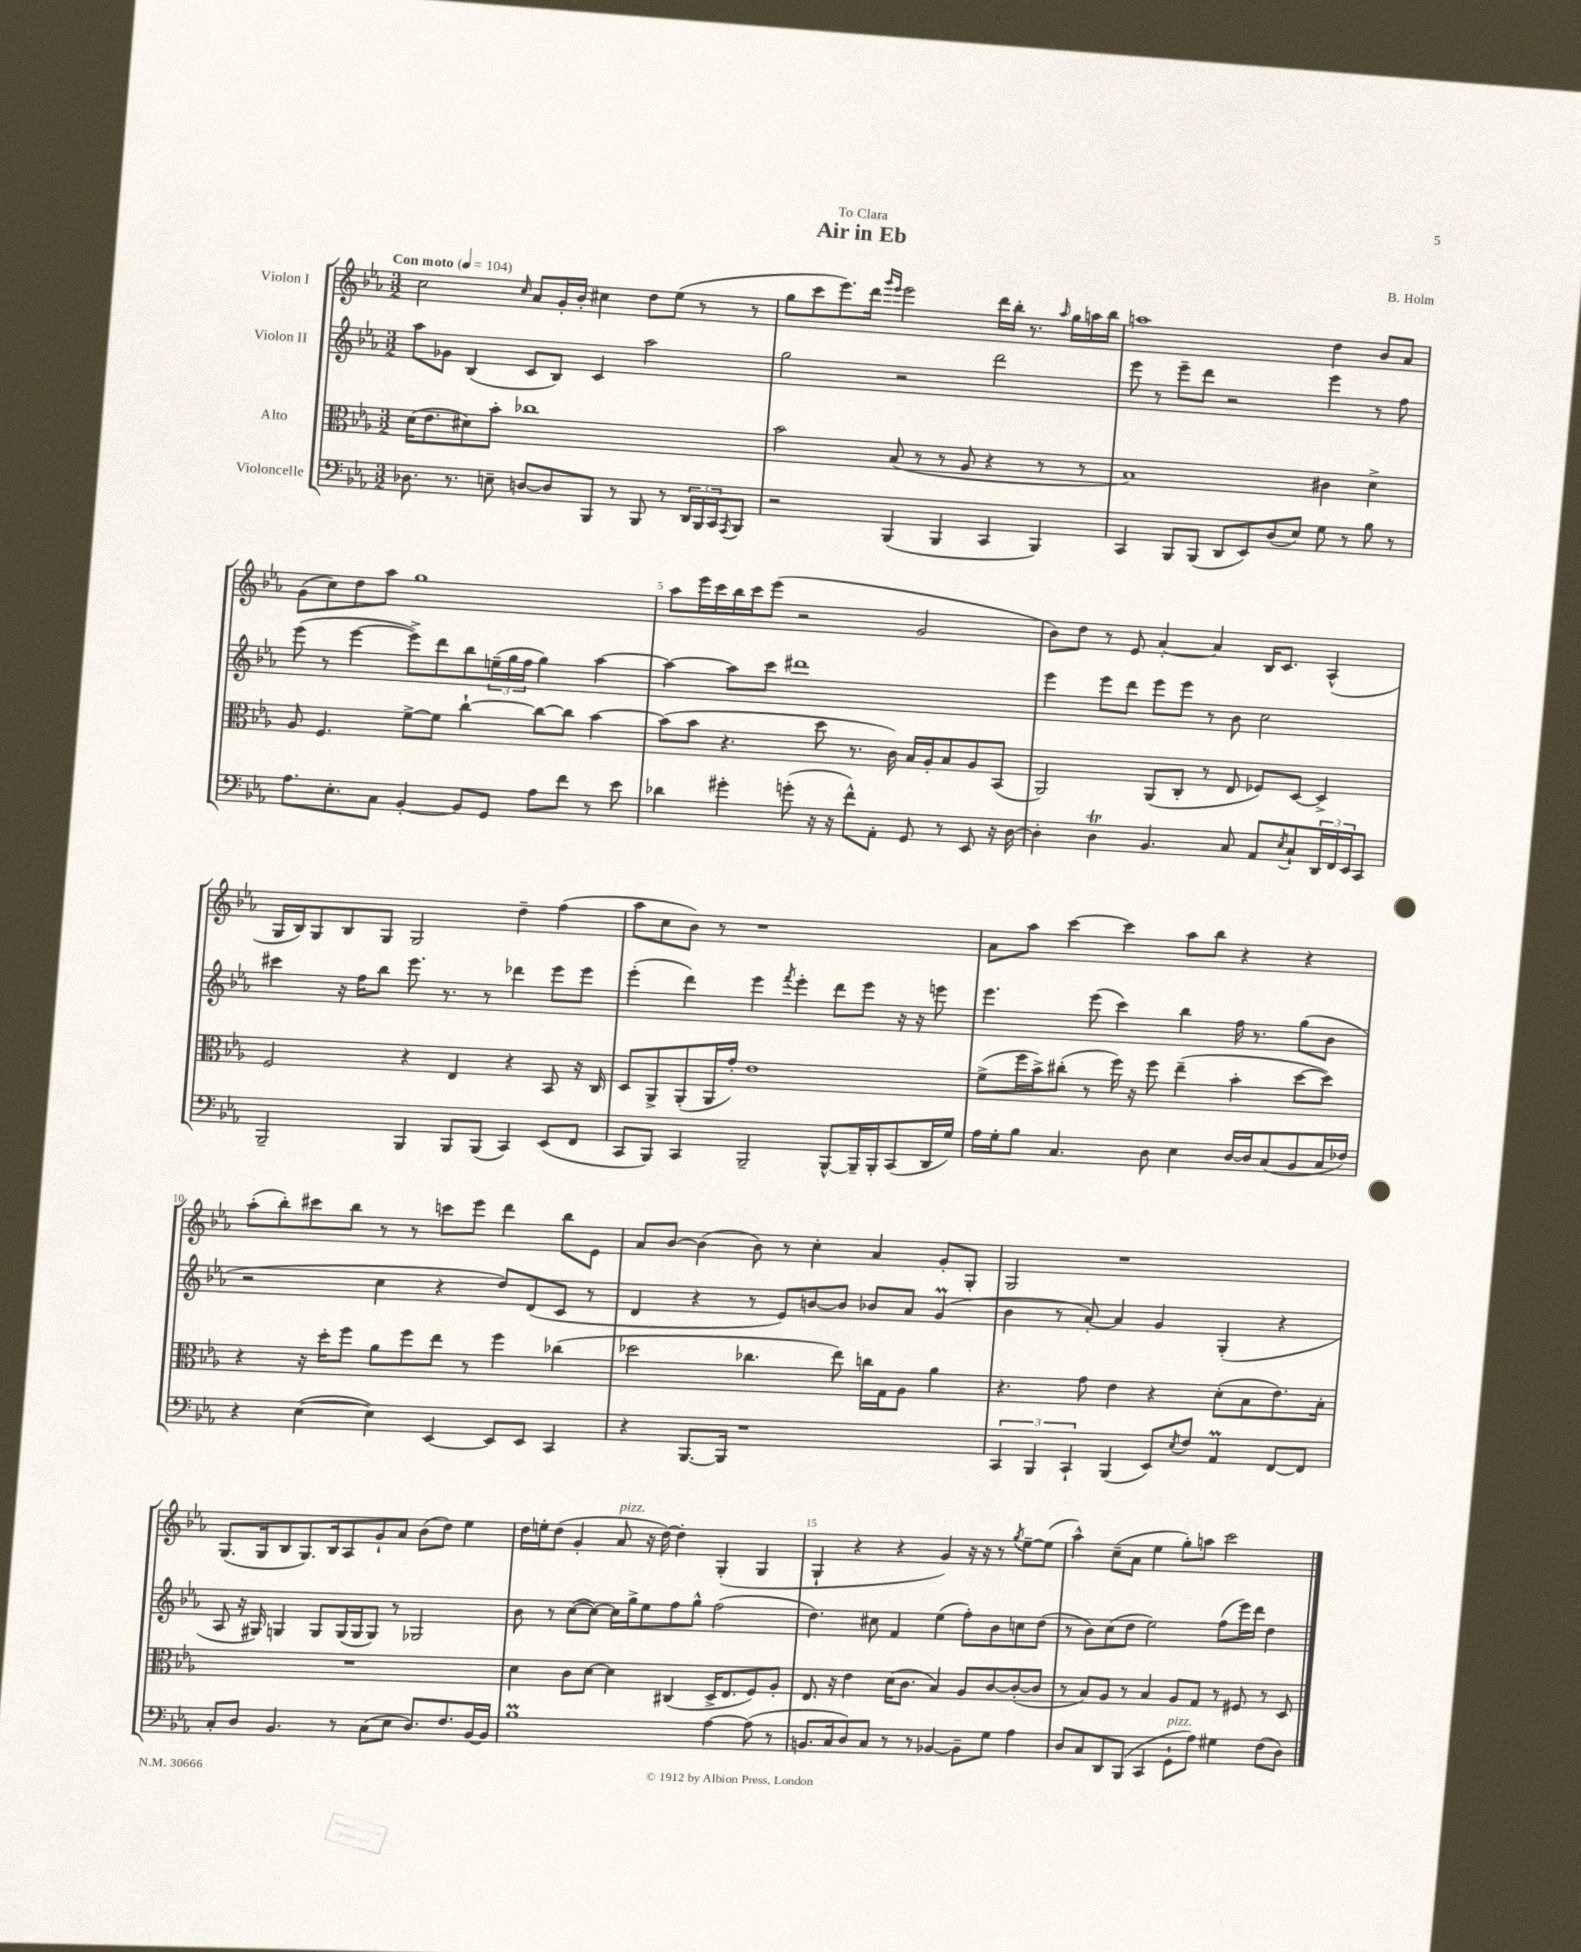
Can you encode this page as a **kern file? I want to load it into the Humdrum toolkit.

**kern	**kern	**kern	**kern
*staff4	*staff3	*staff2	*staff1
*clefF4	*clefC3	*clefG2	*clefG2
*k[b-e-a-]	*k[b-e-a-]	*k[b-e-a-]	*k[b-e-a-]
*M3/2	*M3/2	*M3/2	*M3/2
*MM104	*MM104	*MM104	*MM104
8.D-	(16d	8aa-	2cc
.	8.e-	.	.
.	.	8g-	.
8.r	.	.	.
.	8d#)	(4B-	.
8E~	8b-'	.	.
.	.	.	16qqcc
[8D	1cc-	8c	8a-
8D]	.	8B-)	16g'
.	.	.	16b-'
8BBB-	.	4c	4cc#
8r	.	.	.
8BBB-	.	2aa-	8dd
8r	.	.	(8ee-
24DD	.	.	8r
24BBB-	.	.	.
24CC	.	.	.
8qAAA-	.	.	.
8BBB-	.	.	8r
=	=	=	=
2r	2b-	2gg	8gg
.	.	.	8ccc
.	.	.	8.eee-)
.	.	.	16ddd
.	.	.	16qqggg
.	.	.	16qqeee-
(4BBB-	(8B-	2r	2eee-
.	8r	.	.
4BBB-	8r	.	.
.	8A-	.	.
4CC	4r	2ddd	16ddd
.	.	.	16bb-'
.	.	.	8.r
4BBB-)	8r	.	.
.	.	.	16qqaa-
.	.	.	16gg
.	8r	.	16aa
.	.	.	16bb-
=	=	=	=
4CC	1B-)	8eee-	1aa
.	.	8r	.
8BBB-	.	8eee-~	.
(8BBB-	.	8ddd	.
8DD	.	2r	.
8EE-)	.	.	.
(8D	.	.	.
8E-)	.	.	.
8G	4c#	4eee-	4dd
8r	.	.	.
8B-	4d^	8r	8b-
8r	.	8ff	8a-
=	=	=	=
8.A-	8A-	(8eee-	(8g
.	4.F	8r	8cc)
8.E-'	.	.	.
.	.	[4eee-	8dd
8C	.	.	8aa-
[4BB-'	[8f^	8eee-^])	1gg
.	8f]	8ddd	.
8BB-]	[4cc`	8bb-	.
8GG	.	(24ee~	.
.	.	24gg	.
.	.	24ff	.
8A-	8cc_	4gg)	.
8f	8cc]	.	.
8r	[4b-	[4aa-	.
8e-	.	.	.
=	=	=	=
4d-	(8b-]	4aa-_	8aa-
.	8b-	.	16eee-
.	.	.	16ccc
4g#'	4.r	8aa-]	16bb-
.	.	.	16ccc
.	.	8ccc	(8eee-
(8g'	.	1ddd#	2r
16r	8dd	.	.
16r	.	.	.
8f^^)	8.r	.	.
8AA-'	.	.	.
.	16c)	.	.
8GG	16B-	.	2g
.	16A-'	.	.
8r	8B-	.	.
8EE-	8A-	.	.
16r	(8BB-	.	.
[16D	.	.	.
=	=	=	=
4D']	2AA-)	4eee-	8b-)
.	.	.	8dd
4D	.	8eee-	8r
.	.	8ddd	8e-
4.BB-	(8AA-	8eee-	[4a-'
.	8C'	8eee-	.
.	8r	8r	4a-]
8C	8E-	8b-	.
8AA-	8F-)	2cc	16B-
.	.	.	8.c
8qE-	.	.	.
8C`	[8D	.	.
24DD	4D^]	.	(4A-^^
24FF	.	.	.
24EE-	.	.	.
8CC	.	.	.
=	=	=	=
2BBB-~	2F	4ccc#	16G
.	.	.	16B-)
.	.	.	8G
.	.	16r	8B-
.	.	16ff	.
.	.	8bb-	8G
4BBB-	4r	8.eee-	2G
.	.	8.r	.
8BBB-	4E-	.	.
(8BBB-	.	8r	.
4CC)	4r	4ddd-	4dd~
(8EE-	8BB-	8eee-	(4ff
8FF	16r	8eee-	.
.	16C	.	.
=	=	=	=
8CC	8D	(4eee-'	8aa-
8BBB-)	8AA-^	.	8cc
4CC	(8AA-'	4ddd)	8b-)
.	16AA-	.	8r
.	16g')	.	.
2BBB-~	1e-	4eee-	1r
.	.	8qfff	.
.	.	4eee-'	.
[8BBB-^^	.	8ddd	.
16BBB-~]	.	8eee-	.
16BBB-'	.	.	.
(8CC	.	16r	.
.	.	16r	.
16DD	.	8eee	.
16G)	.	.	.
=	=	=	=
16A-	(8f^	4.eee-	8a-
16G'	.	.	.
8B-	16ff	.	8aa-
.	16b-^)	.	.
4.C	(8cc#'	.	[4ccc
.	8r	(8eee-	.
.	16ff)	4ccc)	4ccc]
.	16r	.	.
8D	8ff	.	.
4E-	(4ee-~	4bb-	8aa-
.	.	.	8bb-
[16D	4b-'	16ff	4r
16D]	.	8.r	.
(8C	.	.	.
8BB-	[8dd	(8gg	4r
16C	8dd])	8b-	.
16F-)	.	.	.
=	=	=	=
4r	4r	2r	(8aa-'
.	.	.	8bb-')
([4E-	16r	.	8ccc#
.	16dd'	.	.
.	8ff	.	8bb-
4E-])	8a-	4cc	8r
.	8ff	.	8r
[4EE-	8ee-	4r	8ccc
.	8r	.	8eee-
8EE-]	4ff	8dd)	4ddd
8EE-	.	(8d	.
4CC	(4cc-	8c	8bb-
.	.	8r	8e-
=	=	=	=
4r	2dd-	4d	8a-
.	.	.	[8b-
[8.BBB-	.	4r	(4b-]
16BBB-]	.	.	.
1r	4.cc-	8r	8b-)
.	.	8e-)	8r
.	.	[8b	4cc'
.	8ee-)	8b]	.
.	16cc	8b-	4a-
.	16G	.	.
.	8A-	8a-	.
.	4a-	(4g	8g'
.	.	.	8G'
=	=	=	=
6CC	4.r	4b-	2G
6BBB-	.	.	.
.	.	8r	.
6CC`	.	.	.
.	8g	[8a-')	.
(4BBB-	4e-	4a-]	1r
8EE-)	4r	4g	.
8qE-	.	.	.
8F	.	.	.
4AA-	(8d'	(4G'	.
.	8B-	.	.
[8FF	8.e-)	4r	.
8FF]	.	.	.
.	16B-'	.	.
=	=	=	=
8C'	1.r	8A-	(8.G
8D	.	16r	.
.	.	16G#)	16G
4.BB-	.	4G	8B-
.	.	.	8.G)
.	.	8G	.
.	.	.	16B-
8r	.	(16G	8A-
.	.	16G	.
(8C	.	8G)	8g`
8E-	.	8r	8a-
8.D)	.	2G-	(8b-
.	.	.	8dd)
8.F	.	.	.
.	.	.	4ee-
[16BB-	.	.	.
16BB-]	.	.	.
=	=	=	=
1B-	4d	8b-	16dd
.	.	.	16ee'
.	.	8r	(8dd
.	8c	([8cc	4g'
.	[8d	8cc_)	.
.	4d]	16cc]	8a-
.	.	16gg^	.
.	.	8ee-	16r
.	.	.	[16dd)
.	(4C#	8ff	4dd']
.	.	8gg^^	.
[4A-	16D^	(2ff	(4G'
.	8.E-	.	.
(8A-]	8F)	.	4G
8r	8A-'	.	.
=	=	=	=
8.BB	8.E-	4.dd)	4G`
16C	16r	.	.
8D)	4e-	.	4r
8C	.	8cc#	.
8r	(16d	4f	4r
.	8.c	.	.
8r	.	.	.
[4BB-	4B-)	(4ee-	4g)
8BB-~]	8A-	8ff')	16r
.	.	.	16r
8G	[8c	8b-	8r
.	.	.	8qgg
4A-	(8c'_	8cc	[8ee-~
.	8c]	(8dd	(8ee-]
=	=	=	=
8D	8r	8r	4aa-^^)
8C	8B-)	8b-)	.
8DD	8A-	(8cc	(8cc~
(8BBB-	8r	8dd	8a-
4CC	4B-	2ee-)	4ee-
8GG`	8A-	.	8gg')
8A-)	8G	.	8aa
4G#	8r	(8ff	2ccc
.	8F#	16eee-)	.
.	.	16ddd	.
(8F	8r	4dd	.
8D)	8D	.	.
==	==	==	==
*-	*-	*-	*-
